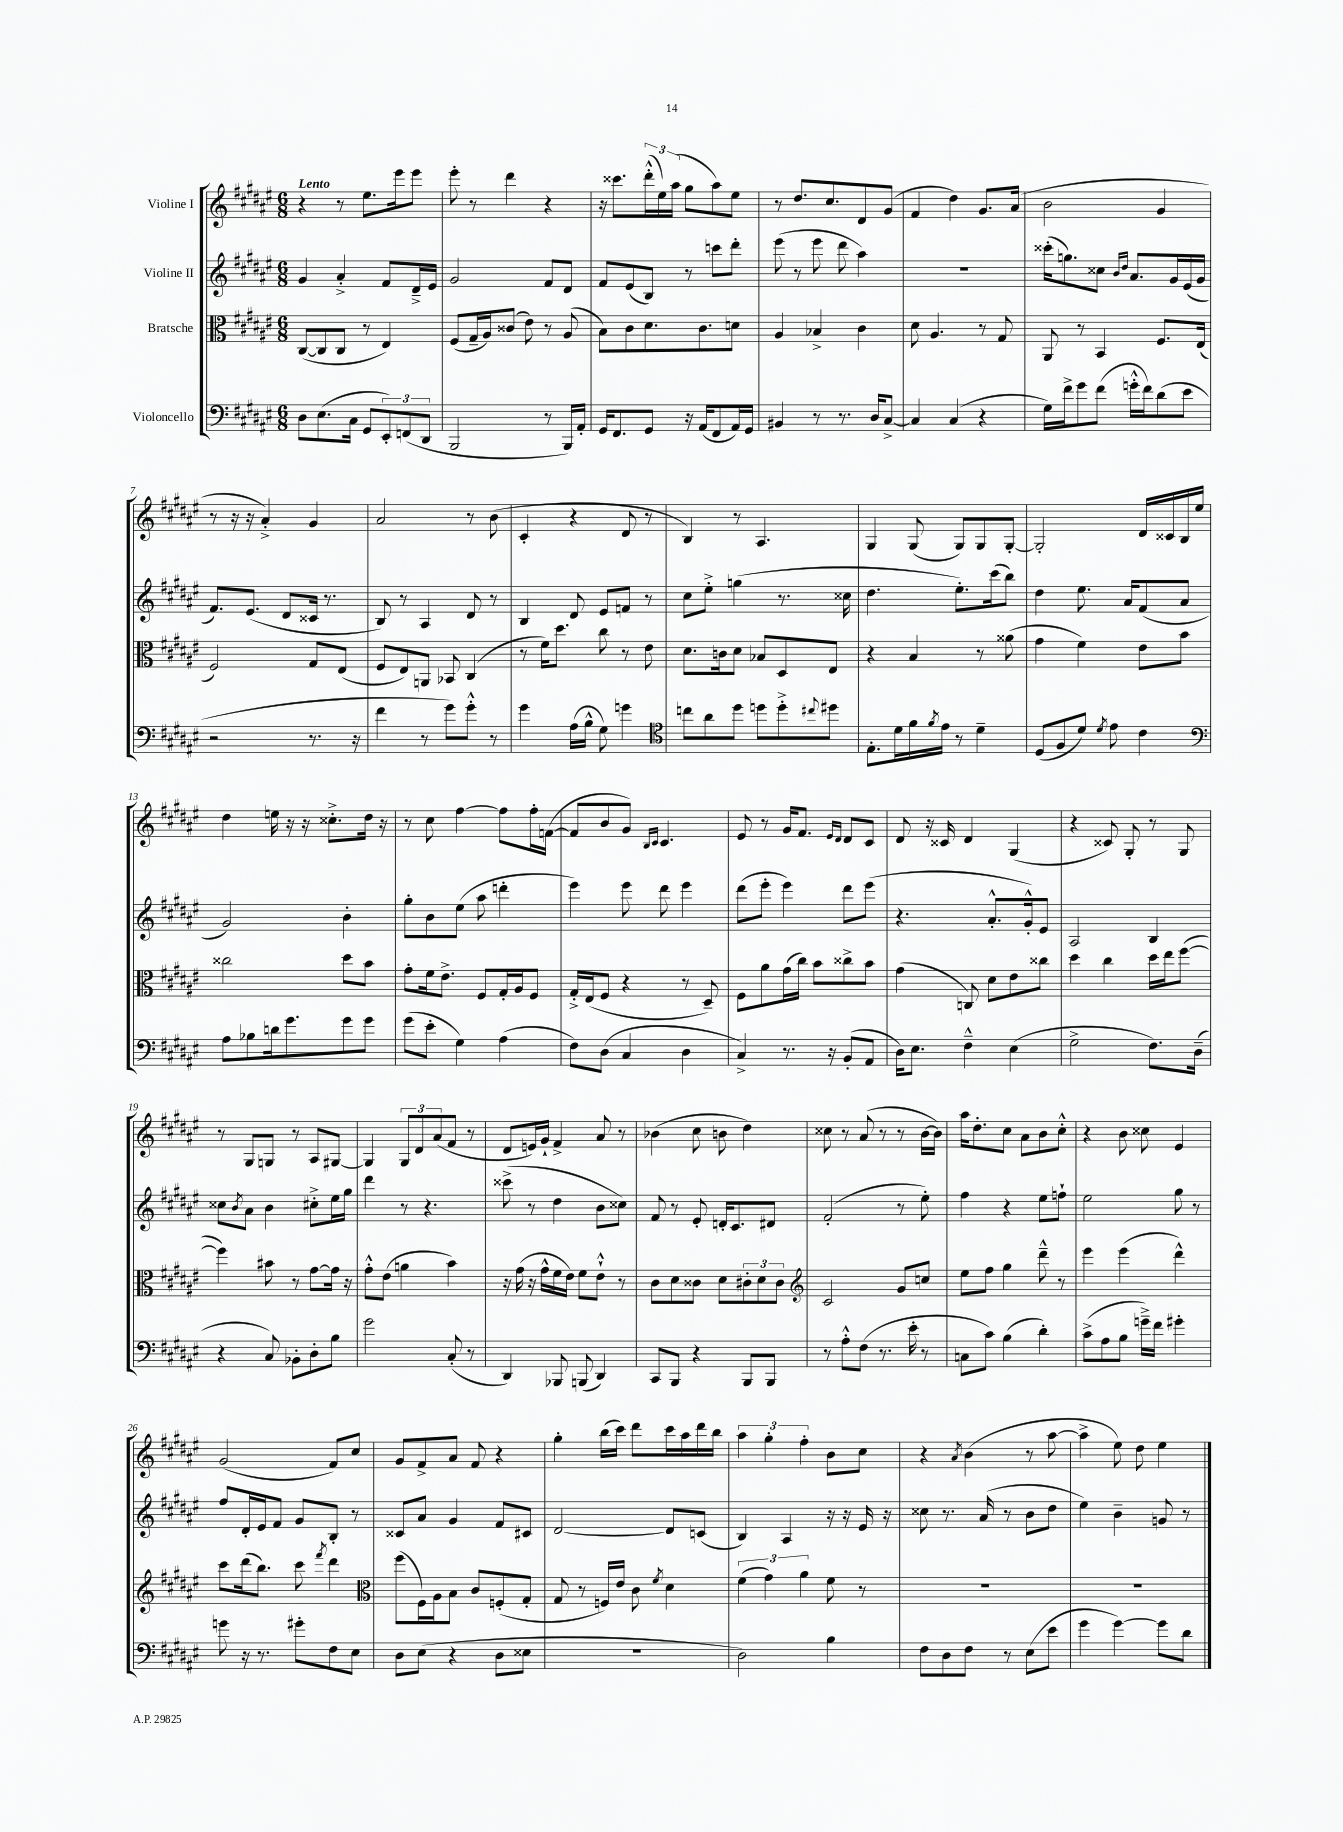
<<
\new StaffGroup <<
\new Staff = "s0" \with { instrumentName = "Violine I" } {
    \clef treble \key fis \major \numericTimeSignature \time 6/8 \tempo "Lento"
    r4 r8 eis''8. eis'''16 eis'''8 |
    eis'''8-. r8 dis'''4 r4 |
    r16 cisis'''8. \tuplet 3/2 { dis'''16-.-^( eis''16) ais''16( } gis''8 ais''8) eis''8 |
    r8 dis''8. cis''8. dis'8 gis'8( |
    fis'4 dis''4) gis'8. ais'16( |
    b'2 gis'4 |
    r8 r16 r16 ais'4-.->) gis'4 |
    ais'2 r8 b'8( |
    cis'4-. r4 dis'8 r8 |
    b4) r8 ais4. |
    gis4 gis8( gis8) gis8 gis8~-. |
    gis2-. dis'16 cisis'16 b16 eis''16 |
    dis''4 e''16 r16 r16 cisis''8.-.-> dis''16 r16 |
    r8 cis''8 fis''4~ fis''8 fis''16-. f'16~( |
    f'8 b'8 gis'8) \grace { b16 cis'16 } cis'4. |
    eis'8 r8 gis'16 fis'8. \grace { eis'16 dis'16 } dis'8 cis'8 |
    dis'8 r16 cisis'16 dis'4 gis4( |
    r4 cisis'8) gis8-. r8 gis8 |
    r8 gis8 g8 r8 ais8 gis8~ |
    gis4 \tuplet 3/2 { gis8 dis'8 ais'8( } fis'8 r8 |
    dis'8 e'16) gis'16-! fis'4-> ais'8 r8 |
    bes'4( cis''8 b'8 dis''4) |
    cisis''8 r8 ais'8( r8 r8 b'16~ b'16) |
    ais''16 dis''8.-. cis''8 ais'8 b'8 cis''8-.-^ |
    r4 b'8 cisis''8 eis'4 |
    gis'2( fis'8) cis''8 |
    gis'8 fis'8-> ais'8 fis'8 r4 |
    gis''4-. b''16( cis'''16) dis'''8 cis'''16 ais''16 dis'''16 b''16 |
    \tuplet 3/2 { ais''4 gis''4-. fis''4-. } b'8 cis''8 |
    r4 \acciaccatura { ais'8 } b'4( r8 ais''8~ |
    ais''4-> eis''8) dis''8 eis''4 \bar "|." |
}
\new Staff = "s1" \with { instrumentName = "Violine II" } {
    \clef treble \key fis \major \numericTimeSignature \time 6/8
    gis'4 ais'4-.-> fis'8 dis'16---> eis'16 |
    gis'2 fis'8 dis'8 |
    fis'8 eis'8( b8) r8 c'''8 dis'''8-. |
    eis'''8( r8 eis'''8 dis'''8 ais''4) |
    R2. |
    cisis'''16-.( g''8.) cisis''8 \grace { b'16 dis''16 } ais'8. gis'16 eis'16( gis'16 |
    fis'8.) eis'8.( dis'8 cisis'16 r8. |
    b8) r8 ais4 dis'8 r8 |
    b4 dis'8 eis'8 f'8 r8 |
    cis''8 eis''8-.-> g''4( r8. cisis''16 |
    dis''4. eis''8.-.) cis'''16( b''8) |
    dis''4 eis''8. ais'16 fis'8( ais'8 |
    gis'2) b'4-. |
    gis''8-. b'8 eis''8( ais''8 d'''4-. |
    eis'''4) eis'''8 dis'''8 eis'''4 |
    dis'''8( eis'''8-. eis'''4) dis'''8 eis'''8( |
    r4. ais'8.-.-^ gis'16-.-^) eis'8 |
    ais2 b4 |
    cisis''8 \acciaccatura { b'8 } ais'8 b'4 cis''8-.-> eis''16 gis''16 |
    dis'''4 r8 r4. |
    cisis'''8->( r8 dis''4 b'8 cisis''8) |
    fis'8 r8 eis'8-. d'16-. cis'8. dis'8 |
    fis'2-.( r8 eis''8-.) |
    fis''4 r4 eis''8 f''8-! |
    eis''2 gis''8 r8 |
    fis''8 dis'16-. eis'16 fis'8 gis'8 b8-. r8 |
    cisis'8 ais'8 gis'4 fis'8 cis'8 |
    dis'2~ dis'8 c'8( |
    b4) ais4 r16 r16 eis'16 r16 |
    cisis''8 r8. ais'16( r8 b'8 dis''8 |
    eis''4) b'4-- g'8 r8 \bar "|." |
}
\new Staff = "s2" \with { instrumentName = "Bratsche" } {
    \clef alto \key fis \major \numericTimeSignature \time 6/8
    cis8~( cis8 cis8 r8 eis4) |
    fis8( gis16-- ais16) cisis'8( eis'8) r8 ais8( |
    b8) cis'8 dis'8. cis'8. d'8 |
    ais4 bes4-> cis'4 |
    dis'8 ais4. r8 gis8 |
    ais,8 r8 b,4 fis8. eis16( |
    fis2) gis8 eis8( |
    fis8 eis8) a,8 bes,8 cis4( |
    r8 fis'16) dis''8. cis''8 r8 eis'8 |
    dis'8. c'16 dis'8 bes8 dis8 eis8 |
    r4 b4 r8 aisis'8( |
    gis'4 fis'4) eis'8 b'8 |
    cisis''2 dis''8 b'8 |
    gis'8-. fis'16 eis'8.-> fis8 gis16-. ais16 fis8 |
    gis16-.-> eis16( fis8 r4 r8 dis8--) |
    fis8 ais'8 gis'16( cis''16) b'8 cisis''8-> b'8 |
    gis'4( c8) dis'8 eis'8 cisis''8 |
    dis''4 cis''4 dis''16 eis''16 fis''8~( |
    fis''4) bis'8 r8 gis'8~ gis'16 r16 |
    gis'8-.-^ eis'8( a'4 b'4) |
    r16 gis'16( r16 gis'16-^ fis'16 eis'16) fis'8 eis'8-!-^ r8 |
    cis'8 dis'8 cisis'8 dis'8 \tuplet 3/2 { cis'8-. dis'8 cis'8 } |
    \clef treble cis'2 gis'8 c''8 |
    eis''8 fis''8 gis''4 dis'''8---^ r8 |
    eis'''4 eis'''4( dis'''4-^) |
    cis'''8 dis'''16( b''8.) cis'''8 \acciaccatura { fis'''8 } dis'''4 |
    \clef alto fis''8( fis16) ais16 b8 cis'8 f8-.( gis8-. |
    gis8 r8 f16) eis'16 cis'8 \acciaccatura { fis'8 } dis'4 |
    \tuplet 3/2 { fis'4( gis'4) ais'4 } fis'8 r8 |
    R2. |
    R2. \bar "|." |
}
\new Staff = "s3" \with { instrumentName = "Violoncello" } {
    \clef bass \key fis \major \numericTimeSignature \time 6/8
    dis8 eis8.( cis16 gis,8 \tuplet 3/2 { eis,8-.) f,8( dis,8 } |
    b,,2 r8 b,,16) ais,16-. |
    gis,16 fis,8. gis,8 r16 ais,16( fis,8 ais,16) gis,16 |
    bis,4 r8 r8. dis16 cis8~-> |
    cis4 cis4( r4 |
    gis16) fis'16-> gis'8 fis'8( g'16-.-^ fis'16) dis'8( eis'8 |
    r2 r8. r16 |
    fis'4 r8 gis'8) gis'8-.-^ r8 |
    gis'4 ais16( b16-^ gis8) g'4 |
    \clef tenor c''8 ais'8 dis''8 d''8 d''8-.-> \appoggiatura { cis''8 } dis''8 |
    eis8.-. dis'16 fis'16 \acciaccatura { fis'8 } eis'16 r8 dis'4-- |
    dis8( fis8 dis'8) \acciaccatura { dis'8 } eis'8 cis'4 |
    \clef bass ais8 bes8 d'16 gis'8. gis'8 gis'8 |
    gis'8( eis'8-. gis4) ais4( |
    fis8) dis8( cis4 dis4 |
    cis4->) r8. r16 b,8-.( ais,8 |
    dis16) eis8. fis4---^ eis4( |
    gis2-> fis8.) dis16--( |
    r4 cis8) bes,8-. dis8-. b8 |
    gis'2 cis8-.( r8 |
    dis,4) bes,,8 b,,8( dis,4) |
    cis,8 b,,8 r4 b,,8 b,,8 |
    r8 ais8-.-^ fis8( r8. eis'16-. r8 |
    c8 cis'8) b4( dis'4-.) |
    cis'8->( ais8 b8 g'16--->) fis'16 gis'4-. |
    g'8 r16 r8. gis'8-. fis8 eis8 |
    dis8 eis8( r4 dis8 eisis8 |
    R2. |
    dis2) b4 |
    fis8 dis8 fis8 r8 eis8( eis'8 |
    gis'4 gis'4~) gis'8 dis'8 \bar "|." |
}
>>
>>
